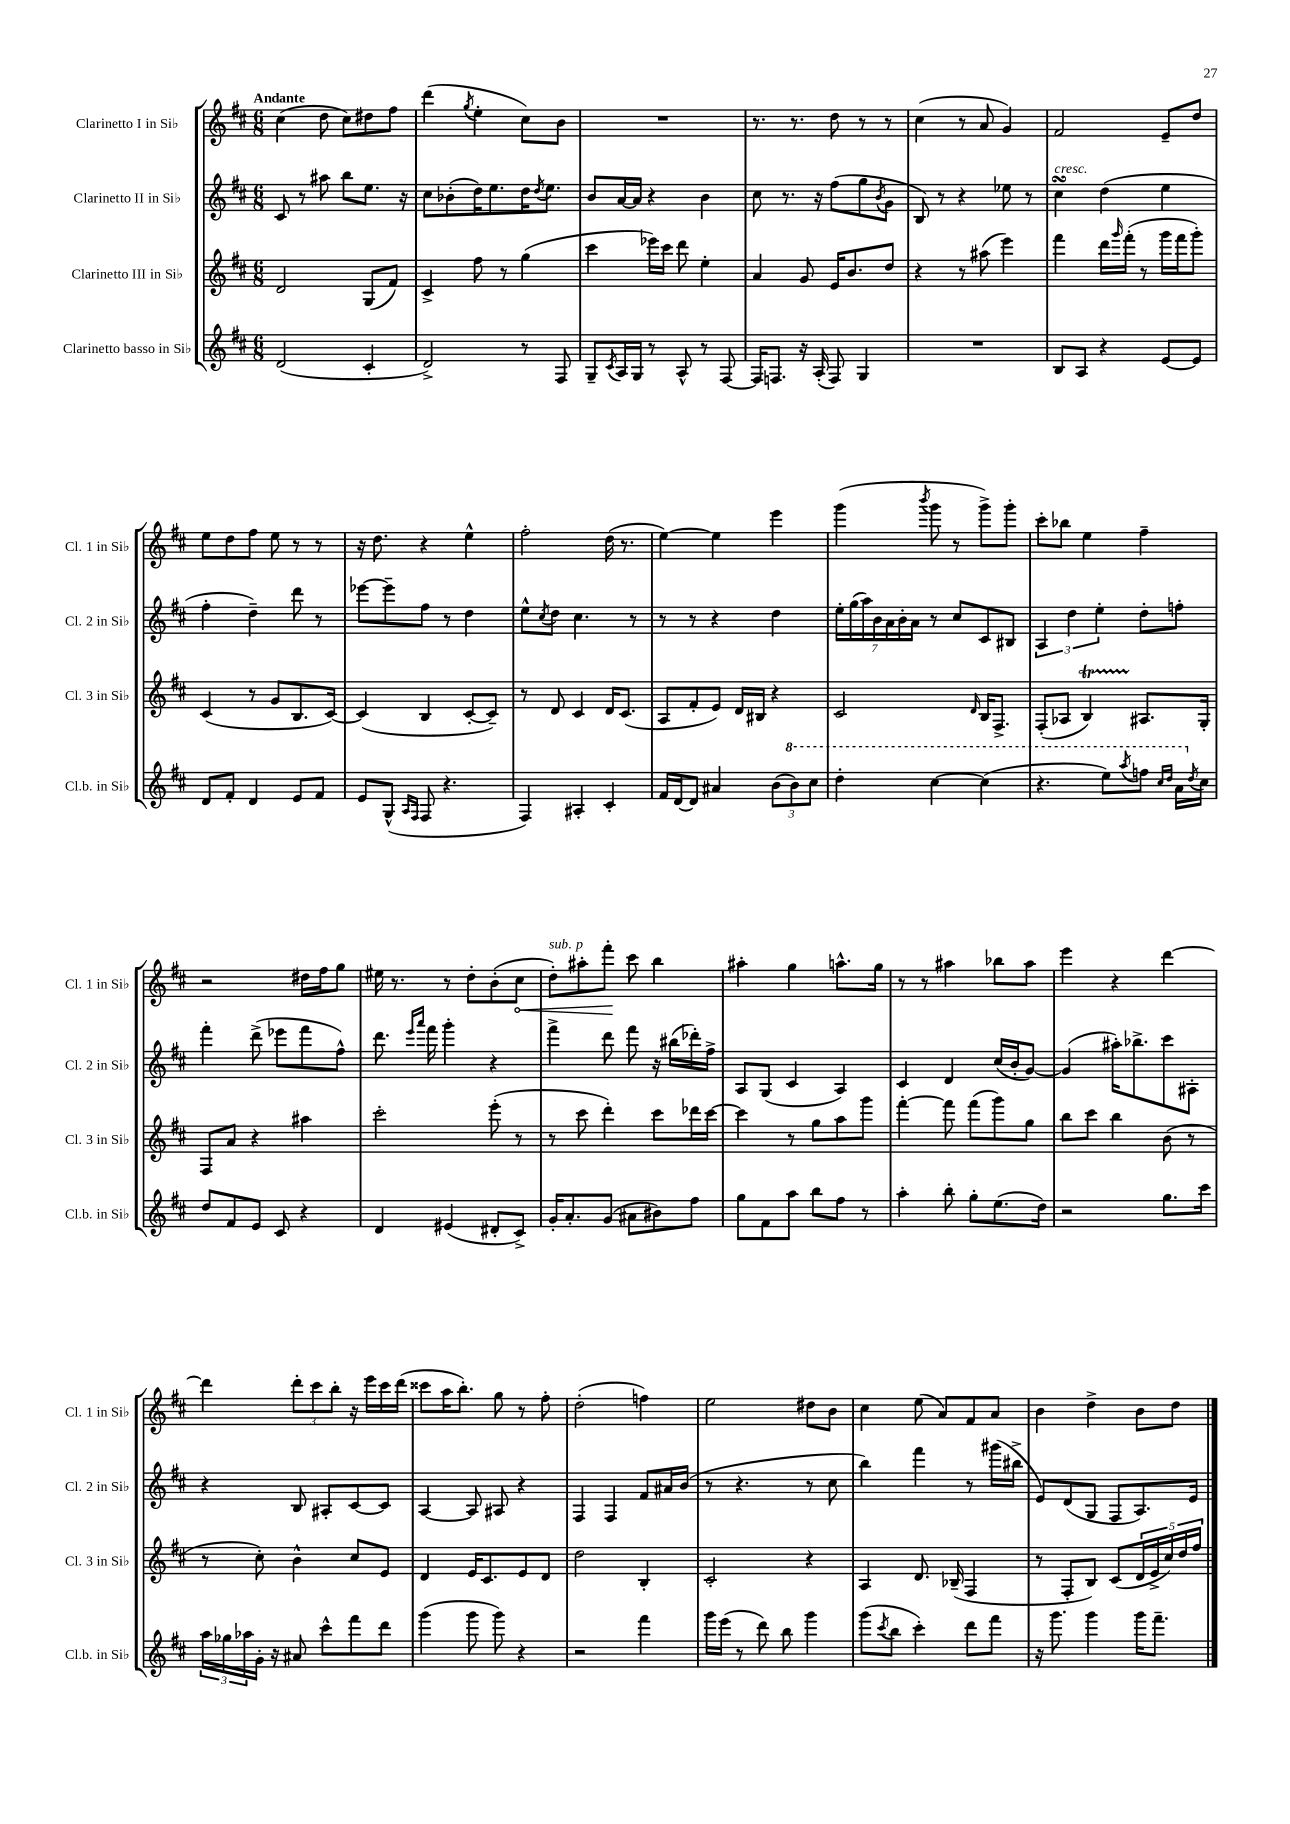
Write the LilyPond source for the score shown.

<<
\new StaffGroup <<
\new Staff = "s0" \with { instrumentName = "Clarinetto I in Sib" shortInstrumentName = "Cl. 1 in Sib" } {
    \clef treble \key d \major \numericTimeSignature \time 6/8 \tempo "Andante"
    cis''4( d''8 cis''8) dis''8 fis''8 |
    d'''4( \acciaccatura { g''8 } e''4-. cis''8) b'8 |
    R2. |
    r8. r8. d''8 r8 r8 |
    cis''4( r8 a'8 g'4) |
    fis'2 e'8-- d''8 |
    e''8 d''8 fis''8 e''8 r8 r8 |
    r16 d''8. r4 e''4-^ |
    fis''2-. d''16( r8. |
    e''4~) e''4 e'''4 |
    g'''4( \acciaccatura { b'''8 } g'''8 r8 g'''8->) g'''8-. |
    cis'''8-. bes''8 e''4 fis''4-- |
    r2 dis''16 fis''16 g''8 |
    eis''16 r8. r8 d''8-. b'8-.( \once \override Hairpin.circled-tip = ##t cis''8\< |
    d''8-.^\markup { \italic "sub. p" }) ais''8-. fis'''8-.\! cis'''8 b''4 |
    ais''4-. g''4 a''8.-^ g''16 |
    r8 r8 ais''4 bes''8 ais''8 |
    e'''4 r4 d'''4~ |
    d'''4 \tuplet 3/2 { d'''8-. cis'''8 b''8-. } r16 e'''16 cis'''16 d'''16( |
    cisis'''8 a''16 b''8.-.) g''8 r8 fis''8-. |
    d''2-.( f''4) |
    e''2 dis''8 b'8 |
    cis''4 e''8( a'8) fis'8 a'8 |
    b'4 d''4-> b'8 d''8 \bar "|." |
}
\new Staff = "s1" \with { instrumentName = "Clarinetto II in Sib" shortInstrumentName = "Cl. 2 in Sib" } {
    \clef treble \key d \major \numericTimeSignature \time 6/8
    cis'8 r8 ais''8 b''8 e''8. r16 |
    cis''8 bes'8-.( d''16) e''8. d''16 \acciaccatura { d''8 } e''8. |
    b'8 a'16~ a'16 r4 b'4 |
    cis''8 r8. r16 fis''8( g''8 \acciaccatura { b'8 } g'8 |
    b8) r8 r4 ees''8 r8 |
    cis''4\turn^\markup { \italic "cresc." } d''4( e''4 |
    fis''4-. d''4--) d'''8 r8 |
    ees'''8~ ees'''8-- fis''8 r8 d''4 |
    e''8-^ \acciaccatura { cis''8 } d''8 cis''4. r8 |
    r8 r8 r4 d''4 |
    \tuplet 7/4 { e''16-. g''16( a''16) b'16 a'16 b'16-. a'16 } r8 cis''8 cis'8 bis8 |
    \tuplet 3/2 { a4 d''4 e''4-. } d''8-. f''8-. |
    fis'''4-. d'''8->( ees'''8 fis'''8 fis''8-^) |
    d'''8. \grace { e'''16 a'''16 } fis'''16 g'''4-. r4 |
    fis'''4-> d'''8 fis'''8 r16 bis''16( des'''16-.) fis''16-> |
    a8 g8( cis'4 a4) |
    cis'4 d'4 cis''16( b'16-. g'8~) |
    g'4( ais''16-.) bes''8.-> cis'''8 ais8-. |
    r4 b8 ais8-. cis'8~ cis'8 |
    a4~ a8 ais8 r4 |
    fis4 fis4 fis'8 ais'16 b'16( |
    r8 r4. r8 cis''8 |
    b''4) fis'''4 r8 gis'''16( bis''16-> |
    e'8) d'8( g8 fis8 a8.) e'16 \bar "|." |
}
\new Staff = "s2" \with { instrumentName = "Clarinetto III in Sib" shortInstrumentName = "Cl. 3 in Sib" } {
    \clef treble \key d \major \numericTimeSignature \time 6/8
    d'2 g8( fis'8) |
    cis'4-> fis''8 r8 g''4( |
    cis'''4 ees'''16) cis'''16 d'''8 e''4-. |
    a'4 g'8 e'16 b'8. d''8 |
    r4 r8 ais''8( e'''4) |
    fis'''4 d'''16 \grace { g'''16 } fis'''16-.( r8 g'''16 fis'''16 g'''8-.) |
    cis'4( r8 g'8 b8. cis'16~) |
    cis'4( b4 cis'8~-. cis'8--) |
    r8 d'8 cis'4 d'16 cis'8.( |
    a8 fis'8-. e'8) d'16 bis16 r4 |
    cis'2 \grace { d'16 } b16 fis8.-> |
    fis8-.( aes8 b4\startTrillSpan) ais8.\stopTrillSpan g16-. |
    fis8 a'8 r4 ais''4 |
    cis'''2-. e'''8-.( r8 |
    r8 cis'''8 d'''4-.) cis'''8 des'''16 cis'''16~ |
    cis'''4 r8 g''8 a''8 g'''8 |
    fis'''4~-. fis'''8 fis'''8( g'''8) g''8 |
    b''8 cis'''8 b''4 b'8( r8 |
    r8 cis''8-.) b'4-^ cis''8 e'8 |
    d'4 e'16 cis'8. e'8 d'8 |
    d''2 b4-. |
    cis'2-. r4 |
    a4 d'8. bes16--( fis4 |
    r8 fis8-. b8) cis'8( \tuplet 5/4 { d'16 e'16-> cis''16) d''16 fis''16 } \bar "|." |
}
\new Staff = "s3" \with { instrumentName = "Clarinetto basso in Sib" shortInstrumentName = "Cl.b. in Sib" } {
    \clef treble \key d \major \numericTimeSignature \time 6/8
    d'2( cis'4-. |
    d'2->) r8 fis8 |
    g8-- \acciaccatura { cis'8 } a16 g16 r8 a8-^ r8 fis8~ |
    fis16 f8. r16 a16-.( f8) g4 |
    R2. |
    b8 a8 r4 e'8~ e'8 |
    d'8 fis'8-. d'4 e'8 fis'8 |
    e'8 g8-^( \grace { a16 fis16 } fis8 r4. |
    fis4) ais4-. cis'4-. |
    fis'16 d'16~ d'8 ais'4 \tuplet 3/2 { b'8( \ottava #1 b''8) cis'''8 } |
    d'''4-. cis'''4~ cis'''4( |
    r4. e'''8) \acciaccatura { a'''8 } f'''8 \grace { cis'''16 d'''16 } a''16 \ottava #0 \acciaccatura { d''8 } cis''16 |
    d''8 fis'8 e'8 cis'8 r4 |
    d'4 eis'4( dis'8-. cis'8->) |
    g'16-. a'8.-. g'8( ais'8 bis'8) fis''8 |
    g''8 fis'8 a''8 b''8 fis''8 r8 |
    a''4-. b''8-. g''8-. e''8.( d''16) |
    r2 g''8. cis'''16 |
    \tuplet 3/2 { a''16 ges''16 aes''16 } g'16-. r16 ais'8 cis'''8-^ fis'''8 d'''8 |
    g'''4( g'''8 g'''8) r4 |
    r2 fis'''4 |
    g'''16 e'''16( r8 d'''8) b''8 g'''4 |
    g'''8( \acciaccatura { cis'''8 } b''8 cis'''4-.) d'''8 fis'''8 |
    r16 g'''8. g'''4 g'''16 fis'''8.-- \bar "|." |
}
>>
>>
\layout { \context { \Score \remove "Bar_number_engraver" } }
